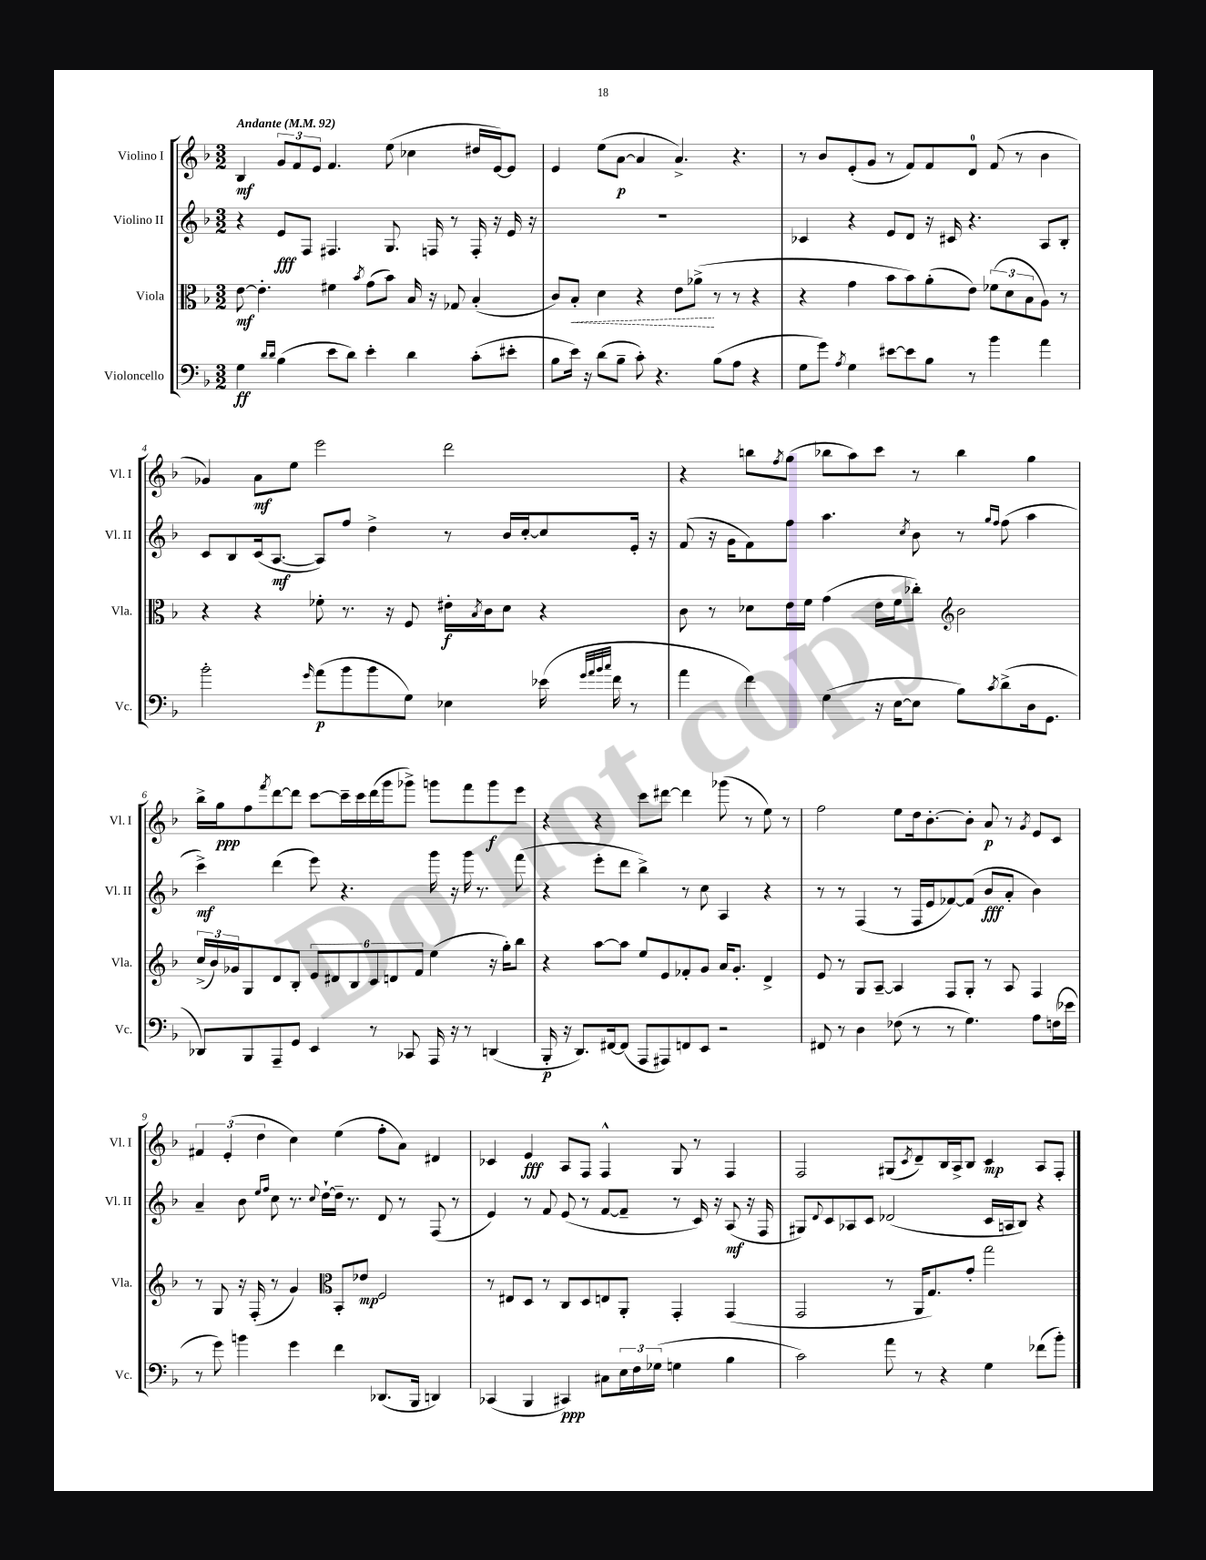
<<
\new StaffGroup <<
\new Staff = "s0" \with { instrumentName = "Violino I" shortInstrumentName = "Vl. I" } {
    \clef treble \key f \major \numericTimeSignature \time 3/2 \tempo "Andante" 4 = 92
    bes4\mf \tuplet 3/2 { g'8 f'8 e'8 } f'4. e''8( ces''4 dis''16 e'16~) e'8 |
    e'4 e''8( a'8~\p a'4 a'4.->) r4. |
    r8 bes'8 e'8-.( g'8 r8 f'8) f'8 d'8-0 f'8( r8 bes'4 |
    ges'4) a'8\mf e''8 e'''2 d'''2 |
    r4 b''8 \acciaccatura { f''8 } g''8( bes''8 a''8) c'''8 r8 bes''4 g''4 |
    bes''16-> g''16\ppp f''8 \acciaccatura { f'''8 } d'''8~ d'''8 c'''8~ c'''16-- c'''16 d'''16( g'''16 ges'''8->) g'''8 f'''8 g'''8\f e'''8 |
    r4 r4 c'''8 dis'''8~ dis'''4 ges'''8( r8 e''8) r8 |
    f''2 e''8 d''16 bes'8.~-. bes'8-. a'8\p r8 \acciaccatura { g'8 } e'8 c'8 |
    \tuplet 3/2 { fis'4 e'4-.( d''4 } c''4) e''4( f''8-. a'8) dis'4 |
    ces'4 e'4\fff a8 f8 f4-^ g8 r8 f4 |
    f2 gis8( \acciaccatura { c'8 } d'8--) bes16 a16-> bes8 c'4\mp a8 f8-. \bar "|." |
}
\new Staff = "s1" \with { instrumentName = "Violino II" shortInstrumentName = "Vl. II" } {
    \clef treble \key f \major \numericTimeSignature \time 3/2
    r4 e'8\fff f8 fis4. g8. f16 r8 f16-. r16 e'16 r16 |
    R1. |
    ces'4 r4 e'8 d'8 r16 cis'16 r4. a8 bes8-. |
    c'8 bes8 c'16( a8.~\mf a8) f''8 d''4-> r8 bes'16 c''16~-. c''8 e'16-. r16 |
    f'8( r16 g'16 f'8) f''8 a''4. \acciaccatura { c''8 } bes'8 r8 \grace { g''16 f''16 } f''8( a''4 |
    c'''4->\mf) d'''4( e'''8) r4. g'''16 r16 g'''16 r8. f'''8( |
    r4 e'''8-. d'''8 bes''4->) r8 c''8 a4 r4 |
    r8 r8 f4( r8 f16 e'16 fes'8~) fes'8( bes'8\fff a'8-. bes'4) |
    a'4-- bes'8 \grace { e''16 f''16 } c''8 r8. \appoggiatura { c''8 } d''16~-! d''16-- r8. d'8 r8 f8( r8 |
    e'4) r8 f'8 e'8( r8 f'8~ f'8-- r8 c'16) r16 a8\mf( r16 f16 |
    gis8) \appoggiatura { d'8 } c'8 aes8 c'8 des'2( c'16 a16 bes8) r4 \bar "|." |
}
\new Staff = "s2" \with { instrumentName = "Viola" shortInstrumentName = "Vla." } {
    \clef alto \key f \major \numericTimeSignature \time 3/2
    e'8~\mf e'4.-. fis'4 \acciaccatura { bes'8 } g'8( bes'8) bes16 r16 ges8 bes4-.( |
    c'8) \once \override Hairpin.style = #'dashed-line bes8-.\< d'4 r4 e'8 aes'8->\!( r8 r8 r4 |
    r4 g'4 bes'8 bes'8) a'8-.( e'8) \tuplet 3/2 { fes'8( d'8 bes8 } a8) r8 |
    r4 r4 fes'8-. r8. r16 f8 eis'16-.\f \acciaccatura { bes8 } c'16 d'8 r4 |
    c'8 r8 des'8 e'16 f'16 g'4( e'16 f'16 ces''8-.) \clef treble bes'2 |
    \tuplet 3/2 { c''16->( bes'16) ges'16 } g8 d'8 bes8-. \tuplet 6/4 { e'8 dis'8 bes8 c'8 d'8 f'8 } e''4( r16 g''16-.) bes''8 |
    r4 a''8~ a''8 e''8 e'8 fes'8-. g'8 a'16 g'8.-. d'4-> |
    e'8 r8 g8 a8~-- a4 f8 g8-. r8 a8 f4 |
    r8 g8 r16 f16-.( r8 g'4) \clef alto bes,8-. ees'8\mp f2 |
    r8 eis8 d8 r8 c8 d8 e8 a,8-. g,4-. g,4( |
    g,2 r8 a,16 g8.) g'8-. g''2 \bar "|." |
}
\new Staff = "s3" \with { instrumentName = "Violoncello" shortInstrumentName = "Vc." } {
    \clef bass \key f \major \numericTimeSignature \time 3/2
    g4\ff \grace { d'16 d'16 } bes4( e'8 d'8) e'4-. d'4 c'8-.( eis'8-. |
    bes8 e'16) r16 d'8( bes8-- c'8-.) r4. bes8( a8 r4 |
    g8 g'8) \acciaccatura { a8 } g4 eis'8~ eis'8 bes8 r8 bes'4 a'4 |
    bes'2-. \grace { g'16 } a'8\p( bes'8 bes'8 g8) ees4 ees'16( \grace { g'32 a'32 bes'32 c''32 } f'16 r8 |
    a'4 f'4) g4( r16 e16~ e8 bes8) \acciaccatura { c'8 } d'8->( d16 g,8. |
    des,8) bes,,8 a,,8-- g,8 e,4 r8 ces,8 a,,16 r16 r8 d,4( |
    bes,,16-.\p r16 d,8.) fis,16~ fis,8( a,,8 ais,,8) f,8 e,8 r2 |
    fis,8 r8 d4 fes8( r8 r8 g4.) a8 f16( ees'16 |
    r8 g'8) b'4 g'4 f'4 des,8.( bes,,16 d,4) |
    ces,4( bes,,4 cis,4\ppp) cis8 \tuplet 3/2 { e16 f16 ges16( } g4 bes4 |
    c'2) a'8 r8 r4 g4 fes'8( bes'8-.) \bar "|." |
}
>>
>>
